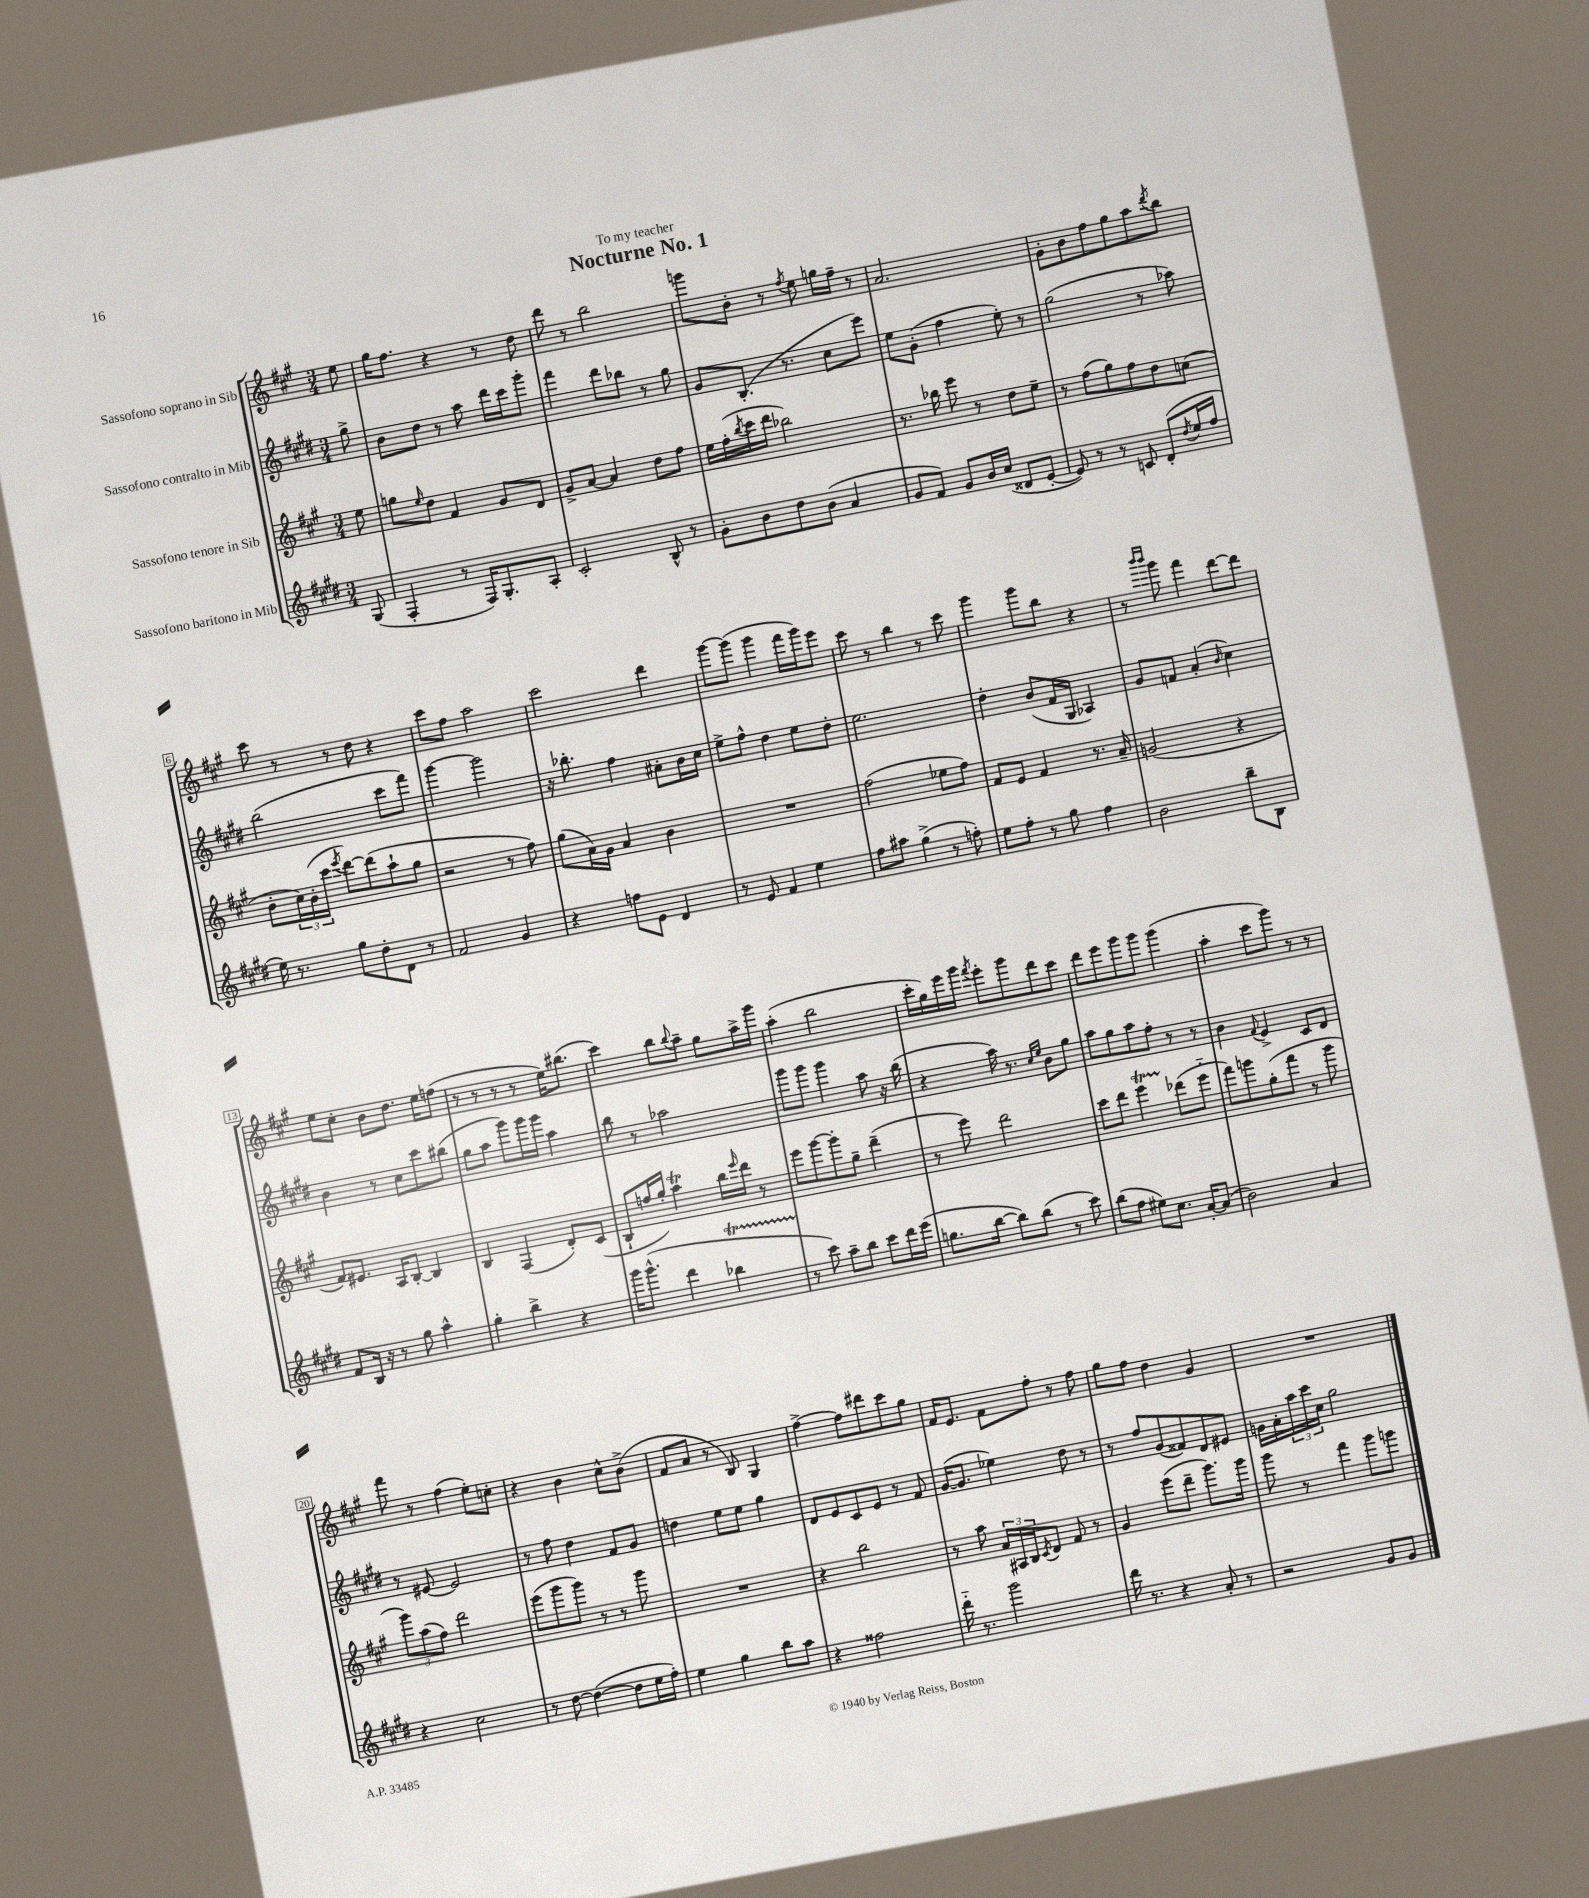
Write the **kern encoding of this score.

**kern	**kern	**kern	**kern
*part4	*part3	*part2	*part1
*staff4	*staff3	*staff2	*staff1
*I"Sassofono baritono in Mib	*I"Sassofono tenore in Sib	*I"Sassofono contralto in Mib	*I"Sassofono soprano in Sib
*clefG2	*clefG2	*clefG2	*clefG2
*k[f#c#g#d#]	*k[f#c#g#]	*k[f#c#g#d#]	*k[f#c#g#]
*M3/4	*M3/4	*M3/4	*M3/4
=	=	=	=
(8G#/	8ee\	8gg#^\	8ee\
=1	=1	=1	=1
4F#'/	8ggn\L	8b\L	16gg#\KL
.	.	.	8.ff#\J
.	16qqee/	.	.
.	8dd\J	8dd#\J	.
8r	4f#/	8r	4r
16F#/KL)	.	8aa\	.
8.G#'/	.	.	.
.	8g#/L	16ddd#\LL	8r
.	.	16ccc#\J	.
8A'/J	8d/J	8ggg#'\J	8dd\
=2	=2	=2	=2
2c#'/	8g#^/L	4fff#\	8ddd\
.	[8a/J	.	8r
.	4a/]	8ddd#\L	2bb\
.	.	8bb-X\J	.
8B^^/	8dd\L	8r	.
8r	8ff#\J	8gg#\	.
=3	=3	=3	=3
8g#'\L	16ee\LL	8g#/L	8gggn\L
.	(16ff#'\	.	.
.	8qbb/	.	.
8b\	16ccc#\	(8.B'/J	8b'\J
.	16ddd\JJ	.	.
8dd#\	2bb-X\)	.	8r
.	.	8.r	.
.	.	.	8qff#/
(8b\J	.	.	8ee\
4a/	.	8cc#\L	16ggn\LL
.	.	.	16ff#~\JJ
.	.	8eee\J)	8r
=4	=4	=4	=4
8g#/L	8.r	8ee\L	2.a/
8f#/J)	.	(8g#'\J	.
.	16bb-X\	.	.
8g#/L	8eee\	4ff#\	.
16b/L	8r	.	.
(16cc#/JJ	.	.	.
8d##X/L	8dd\L	8ee'\)	.
[8e'/J	8ee~\J	8r	.
=5	=5	=5	=5
8e/])	8r	(2gg#\	8g#'\L
8r	(8ff#\L	.	8b\
8r	8gg#\)	.	8ff#\
8cn/	8ff#\	.	8gg#\
(8d#'/L	8dd\	8r	8aa\
8qdd#/	.	.	8qddd/
16ee/L	(8ccn\J	8aa-X\)	8bb\J
16ff#/JJ	.	.	.
!!LO:LB:g=z
=6	=6	=6	=6
16ee\)	8b'\L	(2bb\	8ccc#\
8.r	.	.	.
.	24cc#\L)	.	8r
.	(24b'\	.	.
.	24ccc#\JJ	.	.
.	8qeee/	.	.
8gg#\L	[8ddd\L)	.	8r
8dd#'\	(8ddd\]	.	8dd\
8d#\J	8aa`\	8ccc#\L	4r
8r	8gg#\J	8fff#\J)	.
=7	=7	=7	=7
2f#/	2r	[4ggg#\	8ccc#\L
.	.	.	8ff#\J
.	.	2ggg#\]	2aa\
4g#/	8r	.	.
.	8ff#\)	.	.
=8	=8	=8	=8
4r	(8gg#\L	16r	2ccc#\
.	.	8.bb-X'\	.
.	16a\L)	.	.
.	16g#\JJ	.	.
8ffn\L	4a/	4ff#\	.
8e\J	.	.	.
4d#/	4b\	8a#X'\L	4ddd\
.	.	16b\L	.
.	.	16cc#\JJ	.
=9	=9	=9	=9
8r	2.r	8ee^\L	[8ggg#\L
8e/	.	8ff#^^\J	(8ggg#\J]
4f#/	.	4dd#\	4ggg#\
4ee\	.	8ee\L	16fff#\LL
.	.	.	16ggg#\J)
.	.	8dd#'\J	8eee\J
=10	=10	=10	=10
8ff#\L	(2ff#\	2.ee\	8ccc#\
8aa#X\J	.	.	8r
(4gg#^\	.	.	4bb\
8r	8ee-X\L	.	8r
8ffn'\)	8ff#\J)	.	8ccc#\
=11	=11	=11	=11
8ee\L	8f#/L	4dd#'\	4ggg#\
8ff#'\J	8e/J	.	.
8r	4f#/	(8b/L	8ggg#\L
8gg#\	.	16f#/L	8bb\J
.	.	16G#/JJ	.
4ff#\	8.r	4A-X/)	4r
.	16a~/	.	.
=12	=12	=12	=12
2b\	(2gn/	8g#/L	8r
.	.	.	16qqbbb/LL
.	.	.	16qqbbb/JJ
.	.	8fn/J	8ggg#\
.	.	(4a'/	4fff#\
.	.	16qqb/	.
8bb~\L	4r	4cc#\)	[8ddd\L
8B\J	.	.	8ddd\J]
!!LO:LB:g=z
=13	=13	=13	=13
8f#/L	8f#/L)	4b\	8ee\L
16B/Jk	8.e#X/J	.	8cc#'\J
16r	.	.	.
8r	.	8r	8b\L
.	16A/KL	.	.
8gg#\	[8B'/J	8cc#\L	8.dd\J
4aa^^\	4B/]	8ccc#\	.
.	.	.	16ee\KL
.	.	(8bb#X\J	(8ffn\J
=14	=14	=14	=14
4gg#'\	4B/	8gg#\L	8r
.	.	8aa\J	8r
4bb^\	(4F#/	8ggg#\L)	8r
.	.	16ggg#\L	8r
.	.	16ggg#\JJ	.
4r	8d'/L)	4aa\	16ee\KL)
.	.	.	(8.bb#X\J
.	(8c#/J	.	.
=15	=15	=15	=15
16ggg#\KL	8B`/L	8bb\	4ccc#\)
(8.ggg#^^\J	.	.	.
.	16ffn/L	8r	.
.	16gg#'/JJ)	.	.
4ddd#\	4aaT\	2aa-X\	8bb\L
.	.	.	8qqbb/
.	.	.	8aa~\J
4bb-XT\	16bb\LL	.	8gg#\L
.	16qqeee/	.	.
.	16ddd\JJ	.	.
.	8r	.	16aa^\L
.	.	.	16ggg#\JJ
=16	=16	=16	=16
8r	8eee\L	8ggg#\L	(4aa'\
8ccc#\)	[8ggg#\	8ggg#\J	.
8aa~\L	8ggg#'\]	4ggg#\	2bb\
8bb\J	8gg#~\J	.	.
8ccc#\L	(4ddd~\	8aa\	.
16ddd#\L	.	16r	.
(16eee\JJ	.	(16bb\	.
=17	=17	=17	=17
8.ggn\L	8r	4r	16ccc#'\LL
.	.	.	16gg#\)
.	8eee\)	.	16eee\
[16bb\Jk	.	.	16ggg#\JJ
.	.	.	8qfff#/
8bb\L])	2ddd\	16aa\)	8eee'\L
.	.	8.r	.
(8bb\J	.	.	8ggg#\
.	.	16qqcc#/LL	.
.	.	16qqee/JJ	.
8r	.	8b\L	8ddd\
8ccc#\)	.	8gg#\J	8ccc#\J
=18	=18	=18	=18
(8bb\L	8ccc#\L	8aa\L	8ddd\L
8ff#\J	8ddd\J	8gg#\	8eee\
8ee#X\L)	4eeeT\	8aa\	8ggg#\
8.cc#\J	.	8ff#'\J	8ggg#\J
.	(8ddd-X\L	8r	(4ggg#\
[16a'/KL	.	.	.
(8a/J]	8eee\J	8r	.
=19	=19	=19	=19
2b\)	8fff#\L)	4b\	4aa'\
.	8gggn\	.	.
.	.	8qqf#/	.
.	(8gg#'\	4e^/	8ccc#\L
.	8fff#\J	.	8ggg#\J)
4a/	8r	8c#/L	8r
.	8ggg\	8d#/J	8r
!!LO:LB:g=z
=20	=20	=20	=20
4r	12ggg#\L)	8r	8fff#\
.	(12aa\	.	.
.	.	[8e#X/	8r
.	12ff#\J)	.	.
2cc#\	2ddd\	2e#/]	(4ff#\
.	.	.	8ee'\L)
.	.	.	8ccn'\J
=21	=21	=21	=21
8r	(8eee\L	8r	4r
[8dd#\	8ggg#\	8ff#\	.
(4dd#\_	8ggg#\J)	4dd#\	4b\
.	8r	.	.
8dd#\L]	8r	8f#/L	8cc#^^\L
16ee\L	8ggg#\	8g#/J	(8b^\J
16ff#'\JJ)	.	.	.
=22	=22	=22	=22
4ee\	2.r	4ddn\	8f#/L
.	.	.	8a/J
4gg#\	.	8ee\L	8r
.	.	8ee\J	8B/)
8bb\L	.	4gg#\	4G#/
8aa\J	.	.	.
=23	=23	=23	=23
4r	4r	8d#/L	[4ff#^\
.	.	8e/	.
2ff##X\	2bb\	8c#/	8ff#\L]
.	.	8e/J	8ddd#X\
.	.	8r	8ccc#\
.	.	8f#/	8gg#\J
=24	=24	=24	=24
16ddd#\	8r	([16g#/KL	16f#/KL
8.r	.	8.g#/J]	8.e/J
.	8aa\	.	.
2ggg#\	24a/LL	4ee-X\)	8f#\L
.	24A#X/	.	.
.	24B/J	.	.
.	8qc#/	.	.
.	8d/J	.	8ff#'\J
.	8f#/	8dd#\	8r
.	8r	8r	8ff#\
=25	=25	=25	=25
16ddd#\	4g#/	8r	8gg#\L
8.r	.	.	.
.	.	8ff#/L	8ff#\J
4r	(8eee\L	(8g#/	4dd\
.	8ddd~\J	8f##X/)	.
8a'/	8.ggg#\L)	8d#/	4g#/
8r	.	8e#X/J	.
.	16ggg#\Jk	.	.
=26	=26	=26	=26
2r	8ggg#\	16gn\LL	2.r
.	.	16a'\	.
.	8r	24aa\	.
.	.	24ccc#\	.
.	.	24cc#\JJ	.
.	4fff#\	2gg#\	.
8g#/L	8ggg#\L	.	.
8g#/J	8gggn\J	.	.
==	==	==	==
*-	*-	*-	*-
